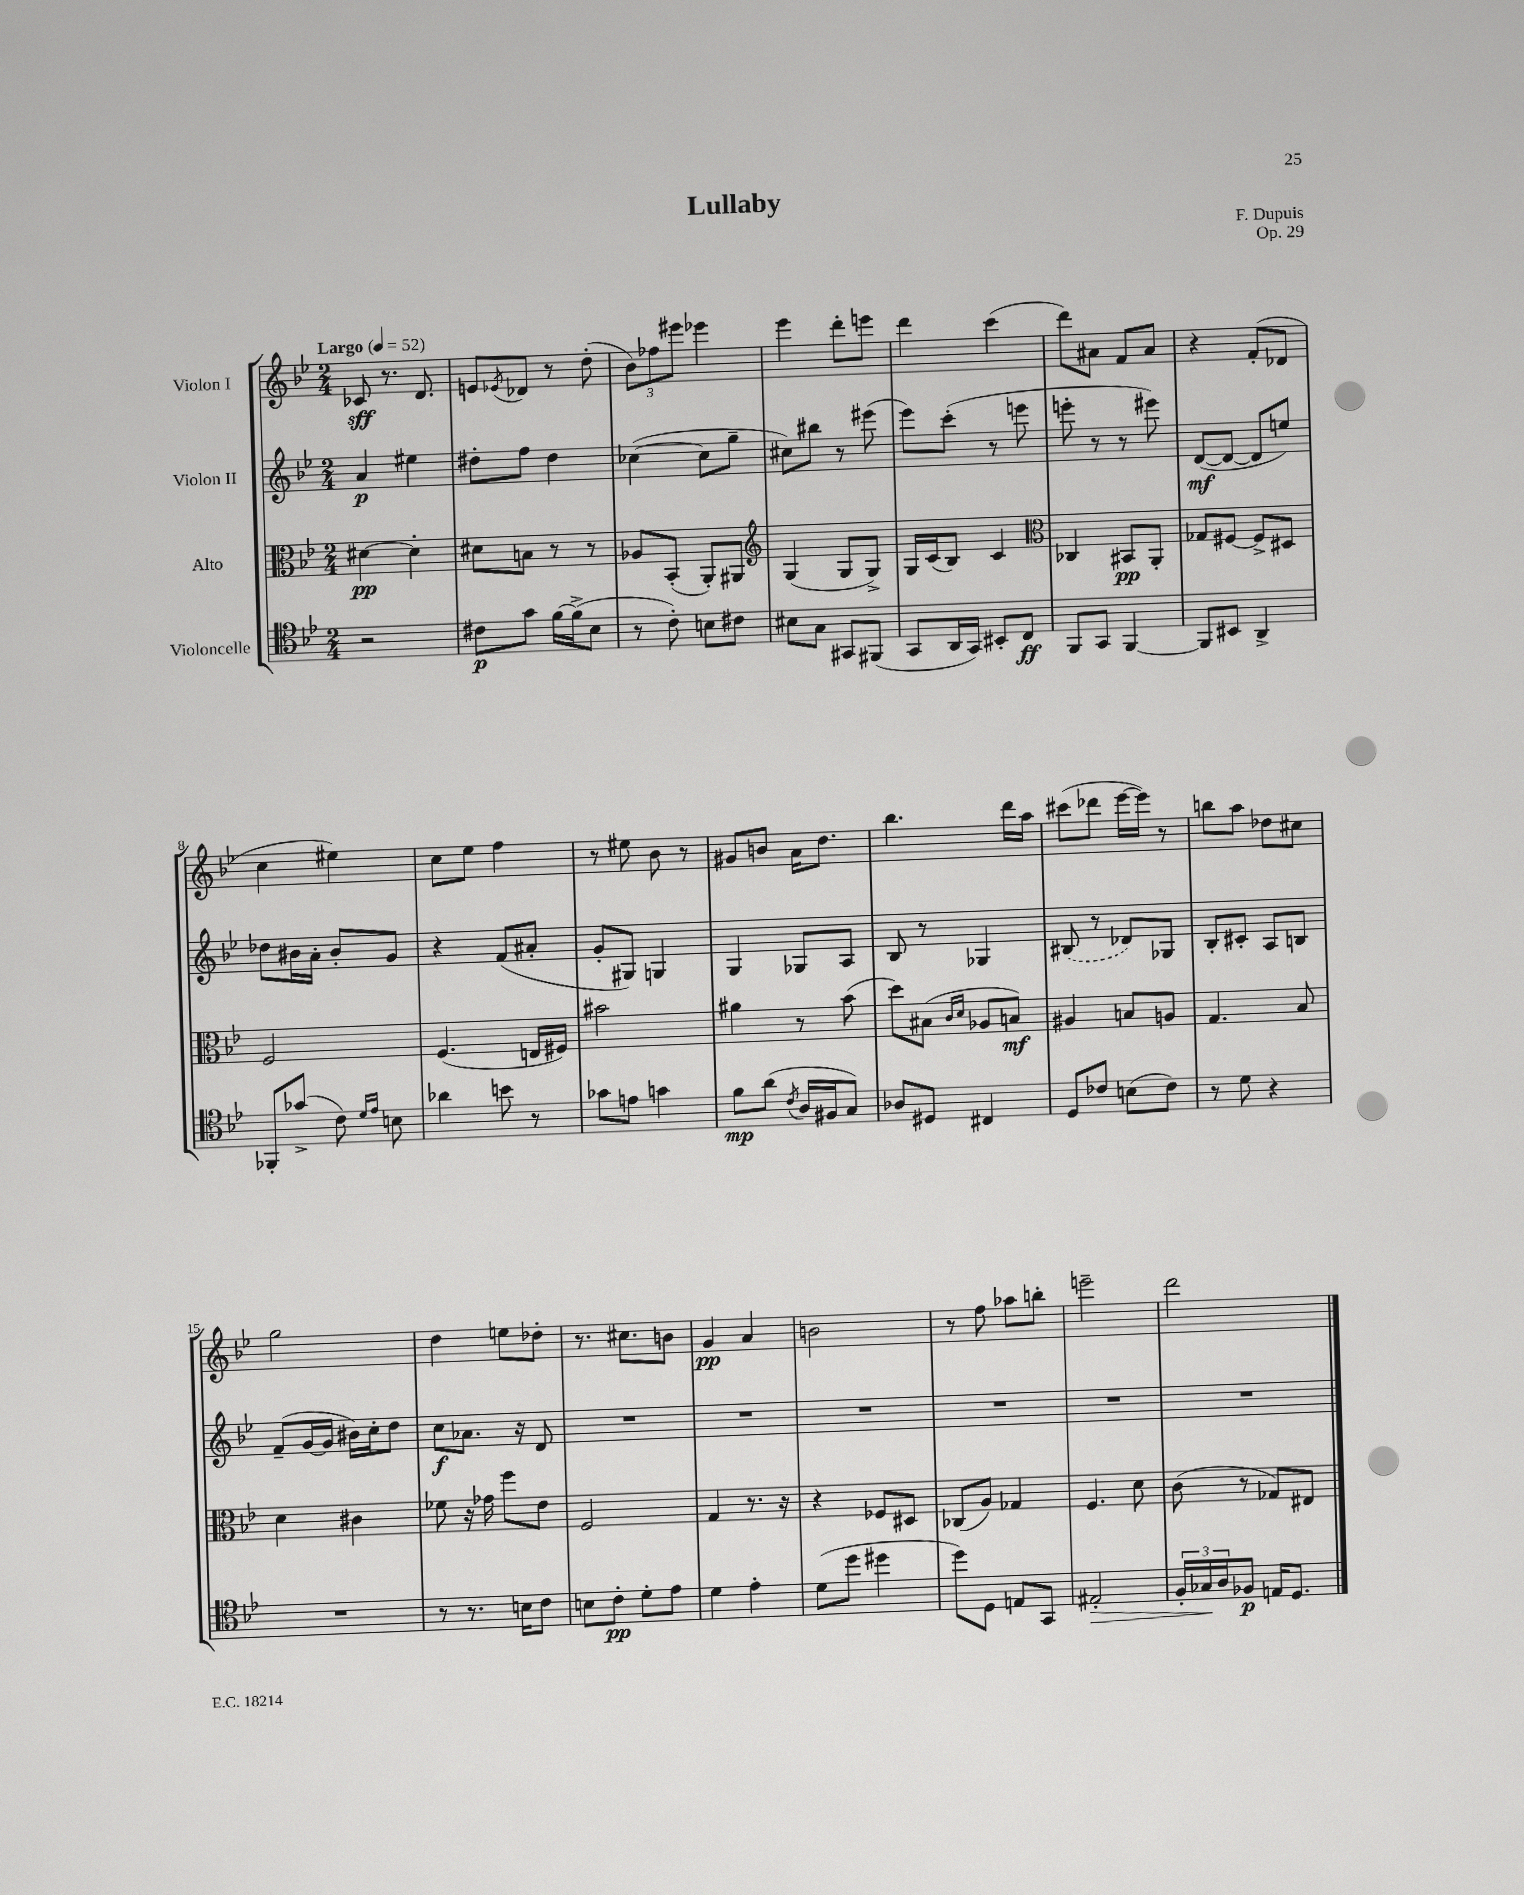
\header { title = "Lullaby" composer = "F. Dupuis" opus = "Op. 29" }
<<
\new StaffGroup <<
\new Staff = "s0" \with { instrumentName = "Violon I" } {
    \clef treble \key bes \major \numericTimeSignature \time 2/4 \tempo "Largo" 4 = 52
    ces'8\sff r8. d'8. |
    e'8 \acciaccatura { ees'8 } des'8 r8 d''8-.( |
    \tuplet 3/2 { bes'8) fes''8 eis'''8 } ees'''4 |
    ees'''4 d'''8-. e'''8 |
    d'''4 c'''4( |
    d'''8) ais'8 f'8 ais'8 |
    r4 f'8-.( des'8 |
    c''4 eis''4) |
    c''8 ees''8 f''4 |
    r8 eis''8 bes'8 r8 |
    gis'8 b'8 a'16 d''8. |
    bes''4. d'''16 a''16 |
    cis'''8( des'''8 ees'''16~ ees'''16) r8 |
    b''8 a''8 des''8 cis''8 |
    g''2 |
    d''4 e''8 des''8-. |
    r8. cis''8. b'8 |
    g'4\pp a'4 |
    b'2 |
    r8 f''8 aes''8 b''8-. |
    e'''2-- |
    d'''2 \bar "|." |
}
\new Staff = "s1" \with { instrumentName = "Violon II" } {
    \clef treble \key bes \major \numericTimeSignature \time 2/4
    a'4\p eis''4 |
    dis''8-. f''8 dis''4 |
    ces''4~( ces''8 g''8-- |
    cis''8) bis''8 r8 eis'''8( |
    ees'''8) c'''8-.( r8 e'''8 |
    e'''8-. r8 r8 eis'''8) |
    d'8~\mf( d'8~ d'8 e''8) |
    des''8 bis'16 a'16-. bis'8-. g'8 |
    r4 f'8( ais'8-. |
    g'8-. gis8) g4 |
    g4 ges8 a8 |
    bes8 r8 ges4 |
    \once \slurDashed bis8( r8 des'8) ges8 |
    bes8-. cis'8-. a8 b8 |
    f'8--( g'16~ g'16 bis'16) c''16-. d''8 |
    c''8\f aes'8. r16 d'8 |
    R2 |
    R2 |
    R2 |
    R2 |
    R2 |
    R2 \bar "|." |
}
\new Staff = "s2" \with { instrumentName = "Alto" } {
    \clef alto \key bes \major \numericTimeSignature \time 2/4
    dis'4~\pp dis'4-. |
    dis'8 b8 r8 r8 |
    aes8 bes,8-.( a,8-.) ais,8 |
    \clef treble g4( g8 g8->) |
    g16 c'16( bes8) c'4 |
    \clef alto ces4 bis,8\pp a,8-. |
    ges8 fis8~ fis8-> dis8 |
    f2 |
    f4.( e16 fis16) |
    bis'2 |
    ais'4 r8 bes'8( |
    d''8) bis8( \grace { c'16 d'16 } aes8 b8\mf) |
    ais4 b8 a8 |
    g4. bes8 |
    d'4 cis'4 |
    fes'8 r16 ges'16 f''8 ees'8 |
    f2 |
    g4 r8. r16 |
    r4 fes8 dis8 |
    ces8( a8) ges4 |
    f4. d'8 |
    c'8( r8 ges8) eis8 \bar "|." |
}
\new Staff = "s3" \with { instrumentName = "Violoncelle" } {
    \clef tenor \key bes \major \numericTimeSignature \time 2/4
    r2 |
    cis'8\p g'8 f'16~ f'16->( bes8 |
    r8 c'8-.) b8 cis'8 |
    bis8 g8 gis,8 fis,8( |
    g,8 a,16 g,16) bis,8-. c8\ff |
    f,8 g,8 f,4~ |
    f,8 bis,8 a,4-> |
    fes,8-. ges'8->( c'8) \grace { d'16 ees'16 } b8 |
    aes'4 b'8 r8 |
    ges'8 e'8 g'4 |
    f'8\mp a'8( \acciaccatura { c'8 } a16 fis16 g8) |
    aes8 dis8 cis4 |
    d8 ces'8 b8( ces'8) |
    r8 d'8 r4 |
    R2 |
    r8 r8. b16 c'8 |
    b8 c'8-.\pp d'8-. ees'8 |
    d'4 ees'4-. |
    d'8( d''8 dis''4 |
    d''8) d8 e8 g,8 |
    eis2-.\> |
    \tuplet 3/2 { f16-. ges16\! a16 } fes8\p e16 d8. \bar "|." |
}
>>
>>
